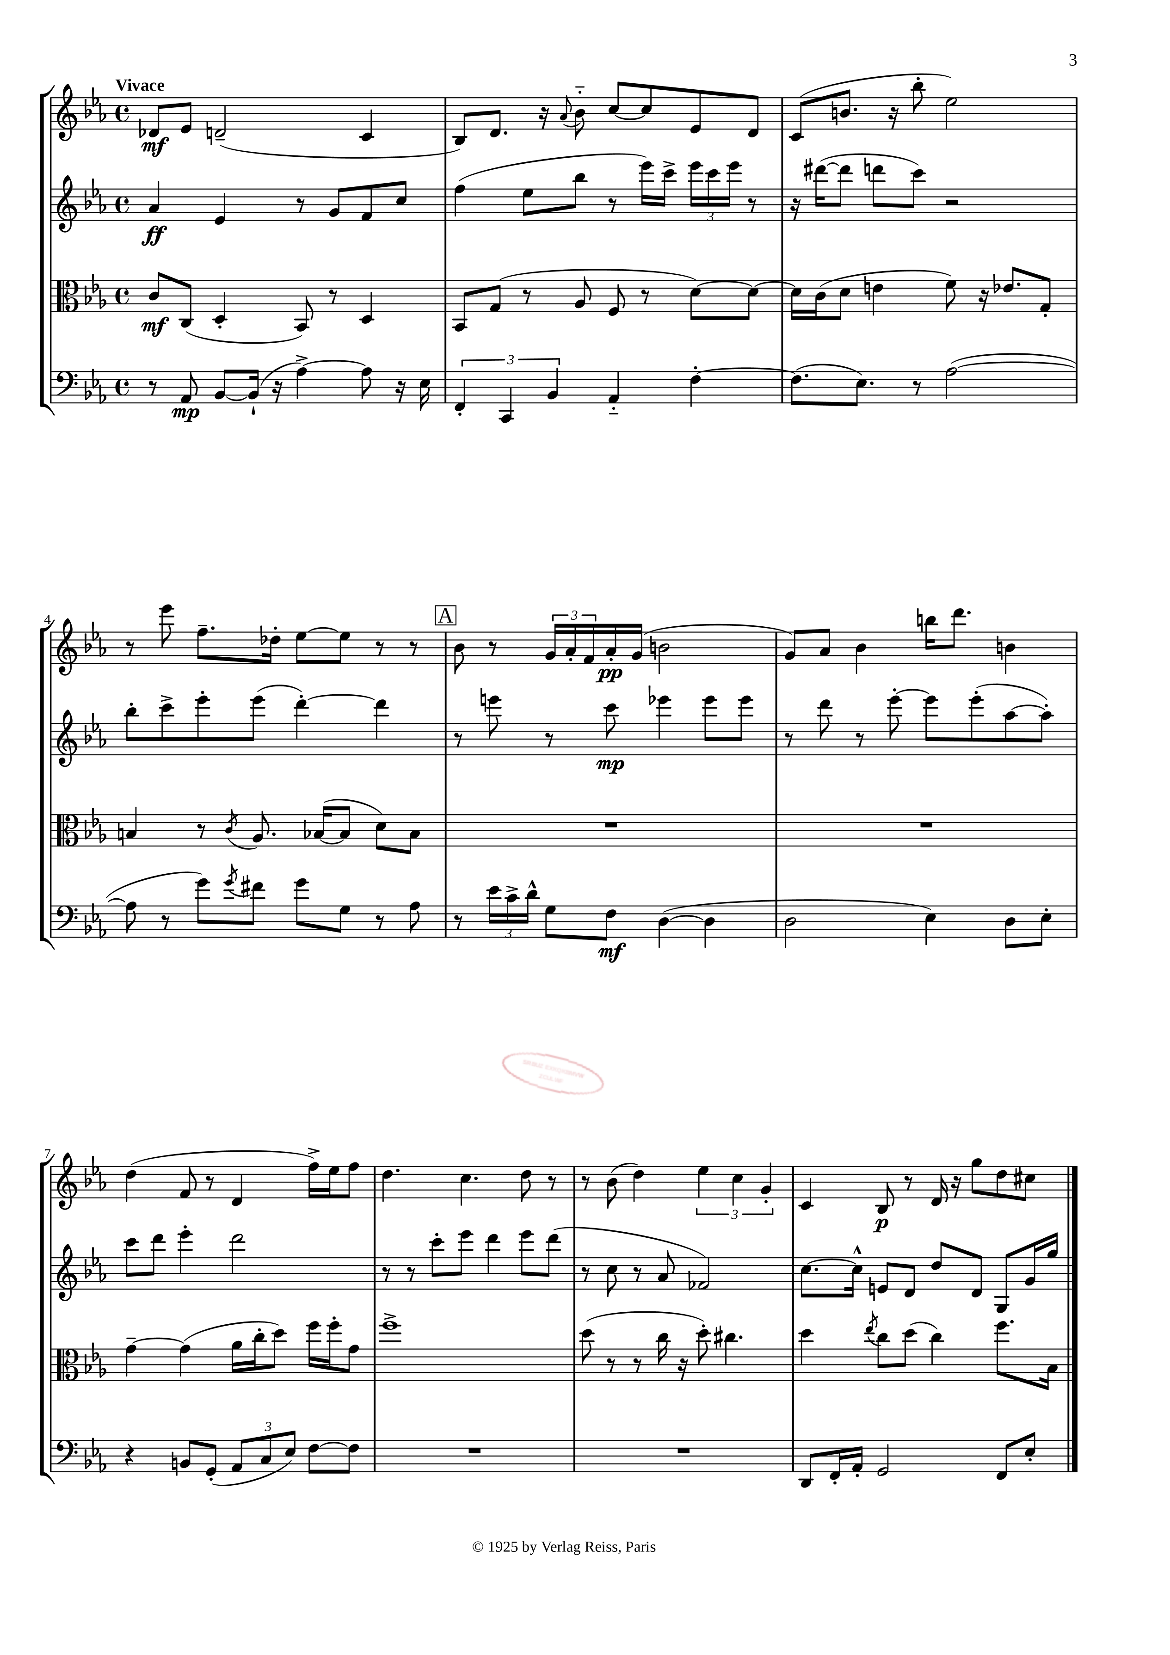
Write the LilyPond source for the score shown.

<<
\new StaffGroup <<
\new Staff = "s0" {
    \clef treble \key ees \major \defaultTimeSignature \time 4/4 \tempo "Vivace"
    des'8\mf ees'8 d'2--( c'4 |
    bes8) d'8. r16 \appoggiatura { aes'8 } bes'8-_ c''8~ c''8 ees'8 d'8 |
    c'8( b'8. r16 bes''8-. ees''2) |
    r8 ees'''8 f''8.-- des''16-. ees''8~ ees''8 r8 r8 |
    \mark \markup { \box "A" } bes'8 r8 \tuplet 3/2 { g'16 aes'16-. f'16 } aes'16-.\pp g'16( b'2 |
    g'8) aes'8 bes'4 b''16 d'''8. b'4 |
    d''4( f'8 r8 d'4 f''16->) ees''16 f''8 |
    d''4. c''4. d''8 r8 |
    r8 bes'8( d''4) \tuplet 3/2 { ees''4 c''4 g'4-. } |
    c'4 bes8\p r8 d'16 r16 g''8 d''8 cis''8 \bar "|." |
}
\new Staff = "s1" {
    \clef treble \key ees \major \defaultTimeSignature \time 4/4
    aes'4\ff ees'4 r8 g'8 f'8 c''8 |
    f''4( ees''8 bes''8 r8 ees'''16) c'''16-> \tuplet 3/2 { ees'''16 c'''16 ees'''16 } r8 |
    r16 dis'''16~( dis'''8 d'''8 c'''8) r2 |
    bes''8-. c'''8-> ees'''8-. ees'''8( d'''4~-.) d'''4 |
    \mark \markup { \box "A" } r8 e'''8 r8 c'''8\mp ees'''4 ees'''8 ees'''8 |
    r8 d'''8 r8 ees'''8~-. ees'''8 ees'''8-.( aes''8~ aes''8-.) |
    c'''8 d'''8 ees'''4-. d'''2 |
    r8 r8 c'''8-. ees'''8 d'''4 ees'''8 d'''8( |
    r8 c''8 r8 aes'8 fes'2) |
    c''8.~ c''16-^ e'8 d'8 d''8 d'8 g8 g'16 g''16 \bar "|." |
}
\new Staff = "s2" {
    \clef alto \key ees \major \defaultTimeSignature \time 4/4
    c'8\mf c8( d4-. bes,8) r8 d4 |
    bes,8 g8( r8 aes8 f8 r8 d'8~) d'8~ |
    d'16 c'16( d'8 e'4 f'8) r16 ees'8. g8-. |
    b4 r8 \acciaccatura { c'8 } aes8. bes16~( bes8 d'8) bes8 |
    \mark \markup { \box "A" } R1 |
    R1 |
    g'4~-- g'4( aes'16 c''16-. d''8) f''16 f''16-. g'8 |
    f''1-> |
    d''8( r8 r8 c''16 r16 d''8-.) cis''4. |
    d''4 \acciaccatura { ees''8 } c''8 d''8( c''4) f''8. bes16 \bar "|." |
}
\new Staff = "s3" {
    \clef bass \key ees \major \defaultTimeSignature \time 4/4
    r8 aes,8\mp bes,8~ bes,16-!( r16 aes4~->) aes8 r16 ees16 |
    \tuplet 3/2 { f,4-. c,4 bes,4 } aes,4-_ f4~-. |
    f8.( ees8.) r8 aes2~( |
    aes8 r8 g'8) \acciaccatura { g'8 } fis'8 g'8 g8 r8 aes8 |
    \mark \markup { \box "A" } r8 \tuplet 3/2 { ees'16 c'16-> d'16-^ } g8 f8\mf d4~( d4 |
    d2 ees4) d8 ees8-. |
    r4 b,8 g,8-.( \tuplet 3/2 { aes,8 c8 ees8) } f8~ f8 |
    R1 |
    R1 |
    d,8 f,16-. aes,16-. g,2 f,8 ees8-. \bar "|." |
}
>>
>>
